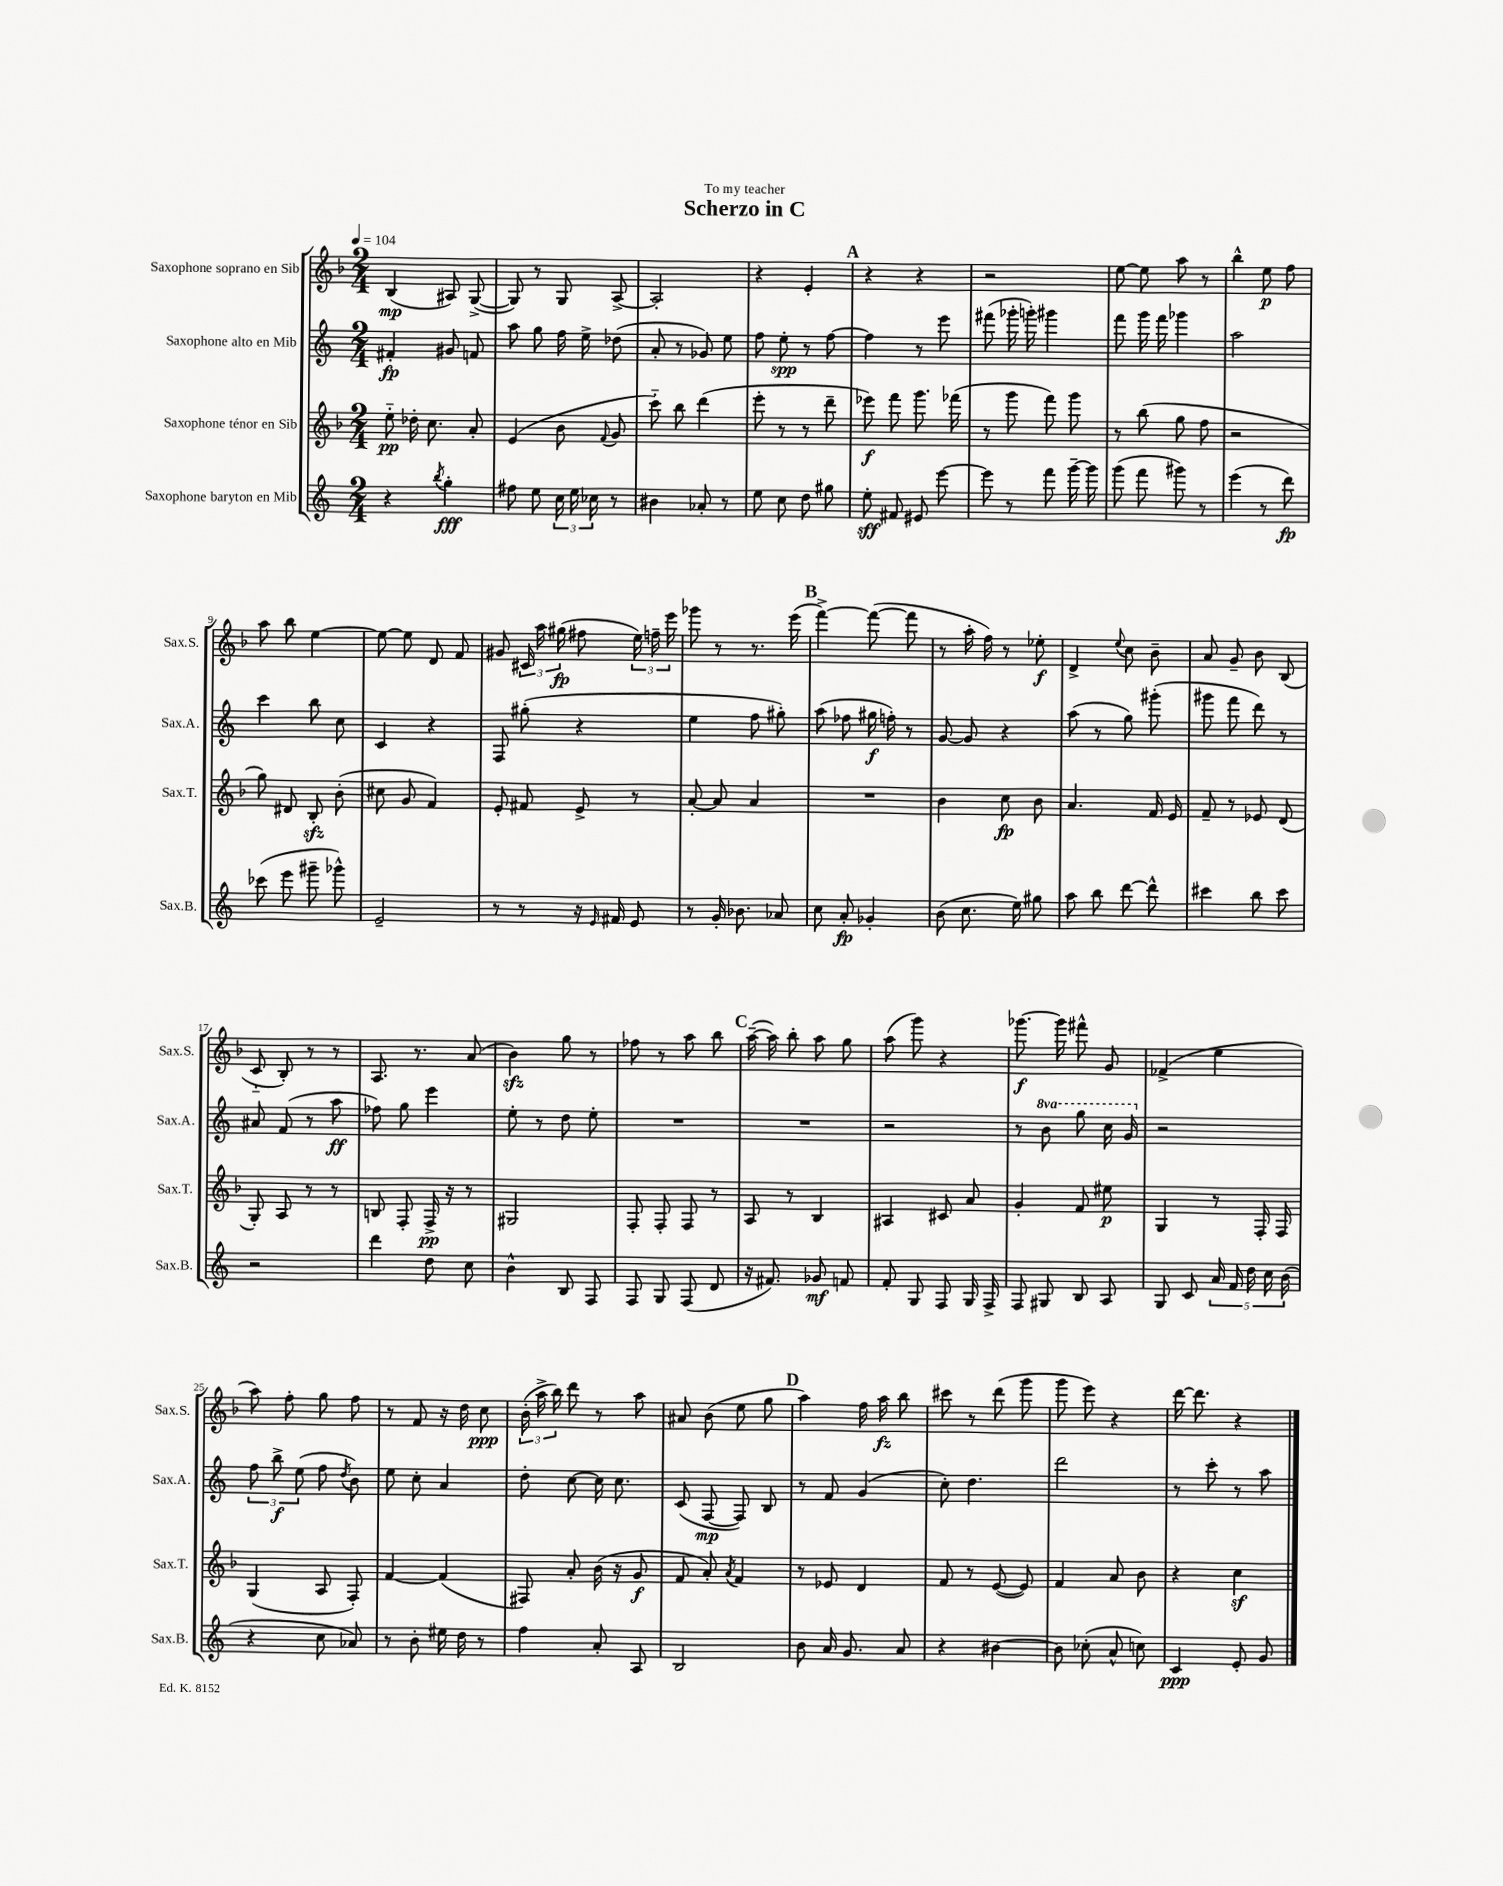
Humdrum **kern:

**kern	**kern	**kern	**kern
*staff4	*staff3	*staff2	*staff1
*clefG2	*clefG2	*clefG2	*clefG2
*k[]	*k[b-]	*k[]	*k[b-]
*M2/4	*M2/4	*M2/4	*M2/4
*MM104	*MM104	*MM104	*MM104
4r	8ee'~	4f#'	(4B-
.	16dd-'	.	.
.	8.cc	.	.
8qbb	.	.	.
4gg'	.	8g#	8A#)
.	8a'	8f	([8G^
=	=	=	=
8ff#	(4e	8aa	8G])
8ee	.	8gg	8r
24cc	8b-	16ff	8G
24ee	.	.	.
.	.	16ee^	.
24cc-	.	.	.
.	8qqf	.	.
8r	8g	(8dd-	[8A^
=	=	=	=
4b#	8ccc'~)	8a'	2A']
.	8bb-	8r	.
8a-'	(4ddd	8g-)	.
8r	.	8ee	.
=	=	=	=
8ee	8eee'	8ff	4r
8cc	8r	8ee'	.
8dd	8r	8r	4e'
8gg#	8ddd~	[8ff	.
=	=	=	=
8ee'	8eee-)	4ff]	4r
8f#	8fff	.	.
8e#	8.ggg	8r	4r
[8eee	.	8eee	.
.	(16fff-	.	.
=	=	=	=
8eee]	8r	(8fff#	2r
8r	8ggg	16ggg-'	.
.	.	16ggg')	.
8fff	8fff)	4ggg#	.
[16ggg~	8ggg	.	.
16ggg]	.	.	.
=	=	=	=
(8ggg	8r	8fff	[8ee
8fff	(8bb-	16ggg	8ee]
.	.	16fff	.
8ggg#)	8gg	4ggg-	8aa
8r	8ff	.	8r
=	=	=	=
(4eee	2r	2aa	4bb-^^
8r	.	.	8ee
8ddd)	.	.	8ff
=	=	=	=
(8ccc-	8gg)	4ccc	8aa
8eee	8d#	.	8bb-
8ggg#~	8B-'	8bb	[4ee
8ggg-^^)	(8b-'	8cc	.
=	=	=	=
2e~	8cc#	4c	8ee_
.	8g	.	8ee]
.	4f)	4r	8d
.	.	.	8f
=	=	=	=
8r	8e'	8F	8g#
8r	8f#	(8gg#'	24c#
.	.	.	24aa
.	.	.	(24gg#
16r	8e^	4r	8ff#
16qqe	.	.	.
16f#	.	.	.
8e	8r	.	24ee)
.	.	.	24ff~
.	.	.	24eee
=	=	=	=
8r	[8a'	4ee	8ggg-
16g'	8a]	.	8r
8.b-	.	.	.
.	4a	8ff	8.r
8a-	.	8gg#')	.
.	.	.	(16eee
=	=	=	=
8cc	2r	(8aa	[4fff^)
8a'	.	8ff-	.
4g-'	.	16gg#	(8fff_
.	.	16ff')	.
.	.	8r	8fff]
=	=	=	=
(8b	4b-	[8g	8r
8.cc	.	8g]	16aa'
.	.	.	16ff)
.	8cc	4r	8r
16ee)	.	.	.
8gg#	8b-	.	8ee-'
=	=	=	=
8aa	4.a	(8aa	4d^
8bb	.	8r	.
.	.	.	8qqee
[8ddd	.	8gg)	8cc
8ddd^^]	16f	(8ggg#'	8b-~
.	16e	.	.
=	=	=	=
4ccc#	8f~	8ggg#	8a
.	8r	8fff	8g~
8bb	8e-	8ddd)	8b-
8ccc#	(8d	8r	(8B-
=	=	=	=
2r	8G')	8a#	8c'~
.	8A	(8f	8B-')
.	8r	8r	8r
.	8r	8aa	8r
=	=	=	=
4ddd	8B	8ff-)	8.A
.	8F'	8gg	.
.	.	.	8.r
8dd	16F^	4eee	.
.	16r	.	.
8cc	8r	.	(8a
=	=	=	=
4b^^	2G#	8ee'	4b-)
.	.	8r	.
8B	.	8dd	8gg
8F	.	8ee'	8r
=	=	=	=
8F	8F'	2r	8ff-
8G	8F'	.	8r
(8F	8F	.	8aa
8d	8r	.	8bb-
=	=	=	=
16r	8A	2r	([16aa~
8.f#)	.	.	16aa])
.	8r	.	8bb-'
8g-	4B-	.	8aa
8f	.	.	8gg
=	=	=	=
8f'	4A#	2r	(8aa
8G	.	.	8ggg)
8F	8c#	.	4r
16G	8a	.	.
16F^	.	.	.
=	=	=	=
8F	4g'	8r	[8.ggg-
8G#	.	8bb	.
.	.	.	16ggg-]
8B	8f	8ggg	8fff#^^
8A	8ee#	16ccc	8g
.	.	16gg	.
=	=	=	=
8G	4G	2r	(4f-^
8c	.	.	.
20a	8r	.	4ee
20f	.	.	.
20dd	.	.	.
.	16F'	.	.
20cc	.	.	.
.	16F	.	.
(20b	.	.	.
=	=	=	=
4r	(4G	12ff	8aa)
.	.	12bb^	.
.	.	.	8ff'
.	.	(12ee	.
8cc	8A	8ff	8gg
.	.	8qdd	.
8a-)	8F')	8b)	8ff
=	=	=	=
8r	[4f	8ee	8r
8b'	.	8cc'	8f
16ee#	(4f]	4a	16r
16dd	.	.	16dd
8r	.	.	8cc
=	=	=	=
4ff	8F#)	8dd'	(24b-'
.	.	.	24aa^
.	.	.	24bb-)
.	8a'	[8cc	8ddd
8a'	(16b-	16cc]	8r
.	16r	8.cc	.
8A	8g	.	8aa
=	=	=	=
2B	8f	(8c	8a#
.	8a')	[8F	(8b-
.	8qa	.	.
.	4f	8F])	8ee
.	.	8B	8gg
=	=	=	=
8b	8r	8r	4aa)
16a	8e-	8f	.
8.g	.	.	.
.	4d	(4g	16ff
.	.	.	16aa
8a	.	.	8bb-
=	=	=	=
4r	8f	8cc')	8ccc#
.	8r	4.dd	8r
[4b#	([8e	.	(8ddd
.	8e])	.	8ggg
=	=	=	=
8b#]	4f	2ddd	8ggg
(8cc-'	.	.	8eee)
8a^^	8a	.	4r
8cc)	8b-	.	.
=	=	=	=
4c	4r	8r	[16ddd
.	.	.	8.ddd]
.	.	8ccc'	.
8e'	4cc	8r	4r
8g	.	8aa	.
==	==	==	==
*-	*-	*-	*-
